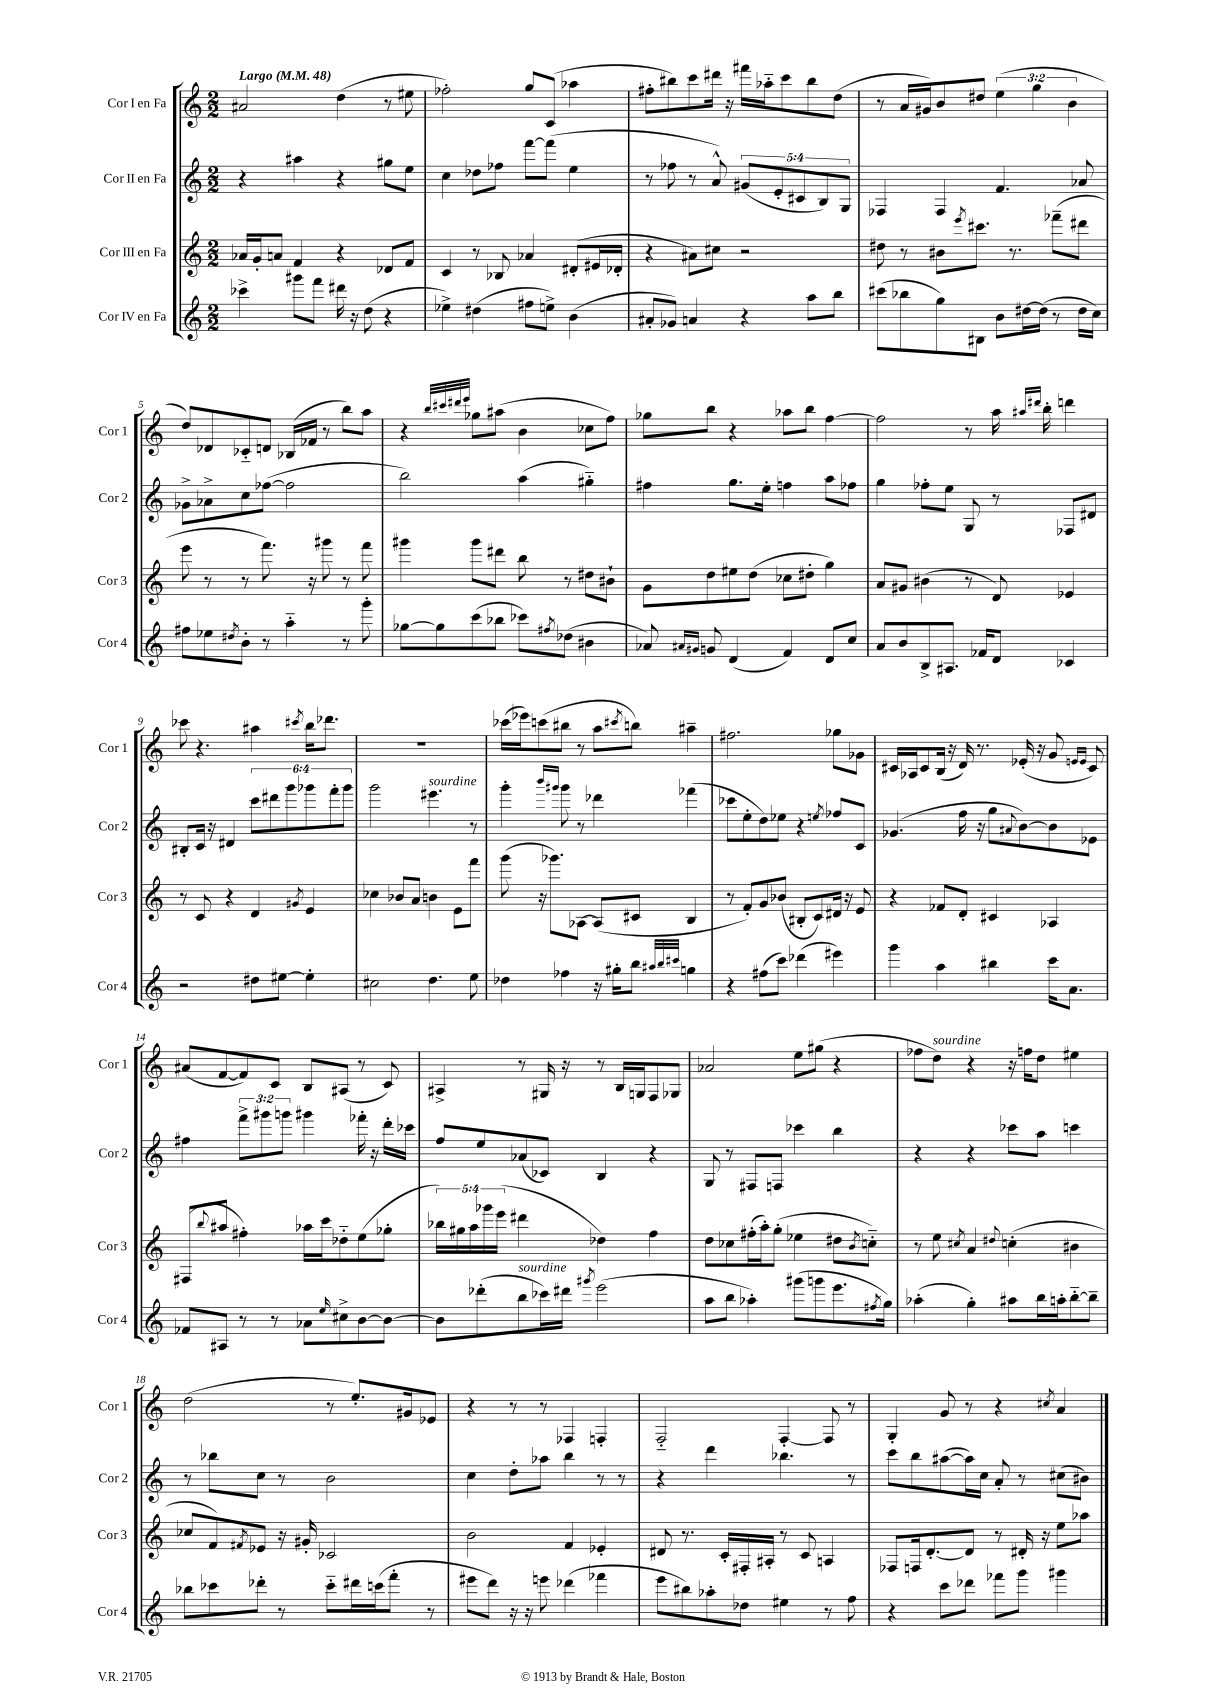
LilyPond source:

<<
\new StaffGroup <<
\new Staff = "s0" \with { instrumentName = "Cor I en Fa" shortInstrumentName = "Cor 1" } {
    \clef treble \key c \major \numericTimeSignature \time 2/2 \override Staff.TupletNumber.text = #tuplet-number::calc-fraction-text \tempo "Largo" 4 = 48
    ais'2 d''4( r8 eis''8 |
    fes''2-.) g''8 c'8( aes''4 |
    fis''8-. bis''8) c'''8 dis'''16 r16 fis'''16 aes''16-_ c'''8 bis''8 d''8( |
    r8 a'16 gis'16) b'8 dis''8 \tuplet 3/2 { e''4( g''4 b'4 } |
    d''8) des'8 ces'8-_ d'8 bes16( fes'16 r8 b''8) a''8 |
    r4 \grace { b''32 cis'''32 dis'''32 e'''32 } ges''8 ais''8( b'4 ces''8 f''8) |
    ges''8 b''8 r4 aes''8 b''8 f''4~ |
    f''2 r8 a''16 \grace { ais''16 dis'''16 } b''16-. d'''4 |
    ces'''8 r4. ais''4 \acciaccatura { cis'''8 } b''16 des'''8. |
    R1 |
    ces'''16( ees'''16) c'''8( bis''8 r8 a''8 \acciaccatura { cis'''8 } b''8) ais''4-- |
    fis''2. ges''8 ges'8 |
    cis'16 aes16 cis'8 b16( r16 d'16) r8. ees'16-.( r16 g'8 \grace { e'16 e'16 } cis'8) |
    ais'8( f'8~ f'8) c'8 b8 ais8( r8 c'8) |
    ais4-> r8 gis16 r16 r8 b16 g16 f8 ges8 |
    aes'2 e''8 gis''8( r4 |
    fes''8 d''8^\markup { \italic "sourdine" }) r4 r16 f''16 d''8 eis''4 |
    d''2( r8 e''8.-.) gis'16 ees'8 |
    r4 r8 r8 fes4 f4-. |
    f2-_ f4~-. f8 r8 |
    g4-. g'8 r8 r4 \acciaccatura { cis''8 } a'4 \bar "|." |
}
\new Staff = "s1" \with { instrumentName = "Cor II en Fa" shortInstrumentName = "Cor 2" } {
    \clef treble \key c \major \numericTimeSignature \time 2/2 \override Staff.TupletNumber.text = #tuplet-number::calc-fraction-text
    r4 ais''4 r4 gis''8 e''8 |
    c''4 des''8 fes''8 f'''8~ f'''8( e''4 |
    r8 fes''8 r8 a'8-^) \tuplet 5/4 { gis'8( e'8-. cis'8 b8) g8 } |
    fes4 fes4 f'4. aes'8 |
    ges'8-> aes'8-> c''8 fes''8~( fes''2 |
    b''2) a''4( gis''4-_) |
    fis''4 g''8. e''16-. f''4 a''8 fes''8 |
    g''4 fes''8-. e''8 g8 r8 fes8 dis'8 |
    bis8-. c'16 r16 dis'4 \tuplet 6/4 { c'''8 dis'''8 g'''8 ges'''8 f'''8-. ges'''8 } |
    g'''2 eis'''4.^\markup { \italic "sourdine" } r8 |
    g'''4-. \grace { b'''16 gis'''16 } gis'''8 r8 des'''4 fes'''4( |
    ces'''8 e''8-. d''8) ees''8 r4 \acciaccatura { e''8 } fes''8 c'8 |
    ges'4.( f''16 r16 g''8 \appoggiatura { ais'8 } b'8~) b'8 ees'8 |
    fis''4 \tuplet 3/2 { f'''8-> gis'''8 g'''8 } gis'''4 fes'''16-. r16 d'''16-. ces'''16 |
    f''8 e''8 aes'8( ces'8) b4 r4 |
    g8 r8 fis8 f8 ces'''4 b''4 |
    r4 r4 ces'''8 a''8 c'''4 |
    r8 bes''8 c''8 r8 b'2 |
    c''4 d''8-. aes''8 b''4 r8 r8 |
    r4 d'''4 bes''4. r8 |
    c'''8 b''8 ais''8~( ais''16) c''16 a'8-. r8 cis''8( bis'8) \bar "|." |
}
\new Staff = "s2" \with { instrumentName = "Cor III en Fa" shortInstrumentName = "Cor 3" } {
    \clef treble \key c \major \numericTimeSignature \time 2/2 \override Staff.TupletNumber.text = #tuplet-number::calc-fraction-text
    aes'16 g'16-. a'8 f'4 r4 des'8 f'8 |
    c'4 r8 bes8 aes'4 dis'8-.( eis'16 des'16-. |
    r4 ais'8) cis''8 r2 |
    dis''8 r8 bis'8 \acciaccatura { e'''8 } cis'''8. r8. fes'''8--( dis'''8 |
    e'''8 r8 r8 f'''8.) r16 gis'''8 r8 f'''8 |
    gis'''4 gis'''8 dis'''8 b''8 r8 dis''8 bis'8-! |
    g'8 d''8 eis''8 d''8( ces''8 dis''8-. g''4) |
    a'8 gis'8 bis'4( r8 d'8) ees'4 |
    r8 c'8 r4 d'4 \acciaccatura { gis'8 } e'4 |
    ces''4 bes'8 a'8 b'4 e'8 f'''8 |
    g'''8( r16 ges'''8.) aes8~ aes8( cis'8 b4 |
    r8 f'8-.) g'8 bes'8( bis8-. c'8) dis'16 r16 e'8 |
    r4 fes'8 d'8-. cis'4 aes4 |
    fis8( \appoggiatura { b''8 } ais''8 fis''4-.) aes''16 c'''16 des''8-_ e''8( ges''8-. |
    \tuplet 5/4 { bes''16) gis''16 a''16 ges'''16 e'''16( } dis'''4 des''4) f''4 |
    d''8 ces''8 fis''16-.( a''16-.) g''8-.( ees''4 dis''8 \acciaccatura { b'8 } c''8-_) |
    r8 e''8 \acciaccatura { cis''8 } a'4 \appoggiatura { dis''8 } c''4-.( bis'4 |
    ces''8 f'8) \acciaccatura { fis'8 } ees'8 r16 gis'16-. ces'2 |
    b'2 f'4 ees'4-. |
    dis'8 r8. c'16-. fis16-. ais16-. r8 c'8 a4 |
    fes8 f16 d'8.~-. d'8 r8 dis'16-. r16 e''8 aes''8 \bar "|." |
}
\new Staff = "s3" \with { instrumentName = "Cor IV en Fa" shortInstrumentName = "Cor 4" } {
    \clef treble \key c \major \numericTimeSignature \time 2/2
    ces'''4-> gis'''8 f'''8 dis'''16 r16 d''8( r4 |
    ees''4->) dis''4( fis''8 e''8->) b'4( |
    ais'8-. ges'8) a'4 r4 a''8 b''8 |
    cis'''8( bes''8 g''8) bis8 b'8 dis''16~ dis''16( r8 dis''16 c''16) |
    fis''8 ees''8 \acciaccatura { dis''8 } b'8-. r8 a''4-_ r8 g'''8-. |
    ges''8~ ges''8 c'''8( bes''8 ces'''8) \acciaccatura { fis''8 } des''8( bis'4 |
    aes'8) \grace { ais'16 gis'16 } g'8 d'4( f'4) d'8 c''8 |
    a'8 b'8 b8-> ais8. fes'16 d'8 ces'4 |
    r2 dis''8 eis''8~ eis''4-. |
    cis''2 d''4. e''8 |
    des''4 fes''4 r16 gis''16-. b''8 \grace { ais''32 b''32 cis'''32 } g''4 |
    r4 fis''8( c'''8) des'''4( eis'''4) |
    g'''4 a''4 bis''4 c'''16 a'8. |
    fes'8 ais8 r8 r8 aes'8 \grace { e''16 } cis''8-> b'8~ b'8~ |
    b'8 des'''8-.( b''8^\markup { \italic "sourdine" } ces'''16) dis'''16 \acciaccatura { gis'''8 } e'''2( |
    a''8 b''8 aes''4-.) gis'''8( g'''8 e'''8. \acciaccatura { fis''8 } g''16) |
    aes''4-.( g''4-.) ais''8 b''16 a''16-. b''8~-_ b''8-- |
    bes''8 ces'''8 des'''8-. r8 ces'''8-_ dis'''16 c'''16( f'''8-. r8 |
    eis'''8 d'''8) r16 r16 e'''8 des'''4( fes'''4 |
    e'''8 bis''8) aes''8-. des''8 eis''4 r8 f''8 |
    r4 c'''8 des'''8 fes'''8 g'''8 gis'''4 \bar "|." |
}
>>
>>
